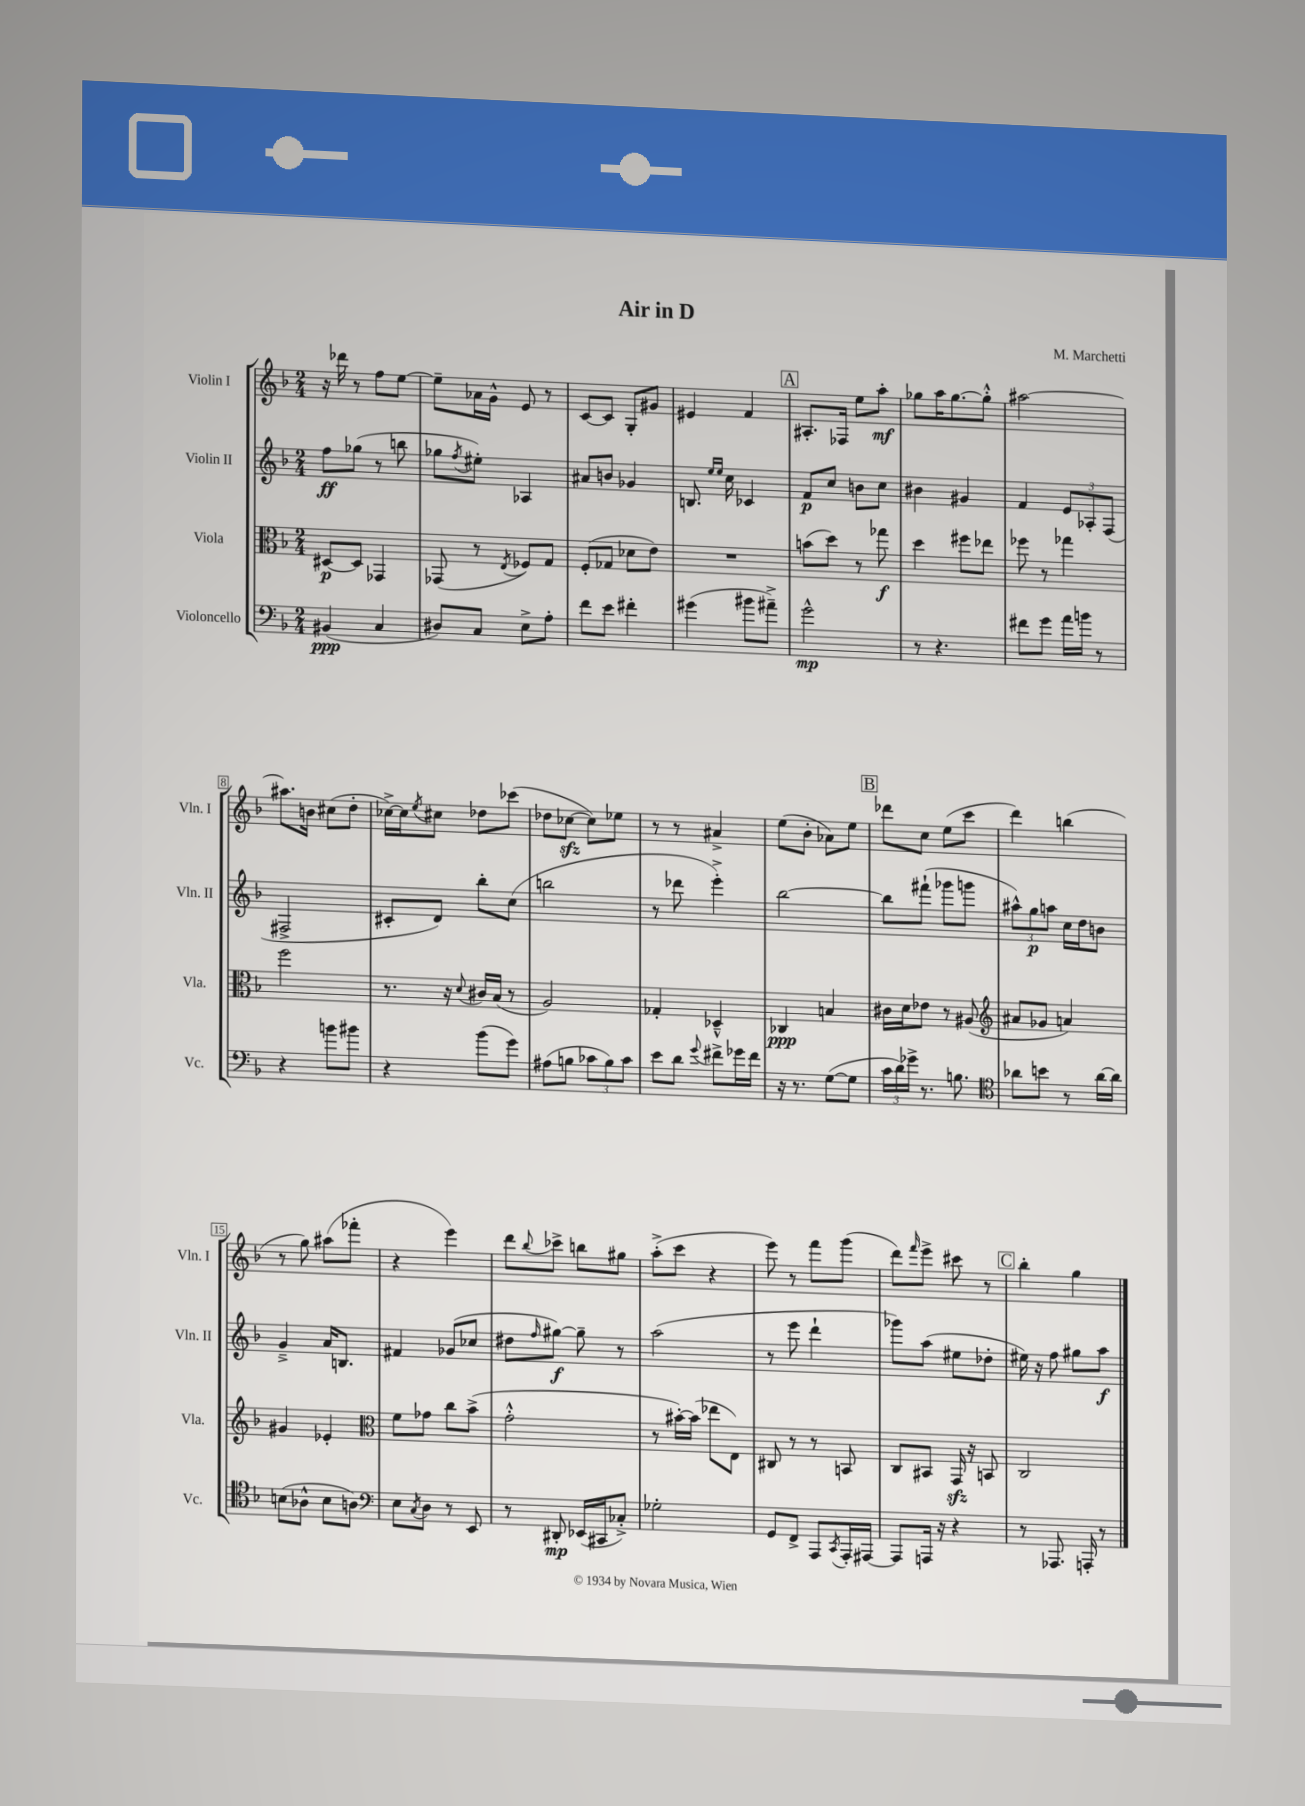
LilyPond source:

\header { title = "Air in D" composer = "M. Marchetti" }
<<
\new StaffGroup <<
\new Staff = "s0" \with { instrumentName = "Violin I" shortInstrumentName = "Vln. I" } {
    \clef treble \key f \major \numericTimeSignature \time 2/4
    r16 des'''16 r8 f''8 e''8~ |
    e''8-- aes'16 g'16-^ e'8 r8 |
    c'8~ c'8 g8-. gis'8 |
    eis'4 f'4 |
    \mark \markup { \box "A" } ais8.-. fes16 e''8 a''8-.\mf |
    ges''8 a''16 ges''8.~ ges''8-.-^ |
    ais''2~ |
    ais''8. b'16 cis''8( d''8-. |
    ces''16~->) ces''16 \acciaccatura { e''8 } cis''8 des''8 ces'''8( |
    des''8 ces''8~\sfz ces''8) ees''8 |
    r8 r8 ais'4-> |
    e''8( bes'8-. aes'8) e''8 |
    \mark \markup { \box "B" } des'''8 c''8 e''8( c'''8 |
    d'''4) b''4( |
    r8 g''8) ais''8( fes'''8-. |
    r4 e'''4) |
    d'''8 \appoggiatura { bes''8 } ces'''8-> b''8 gis''8 |
    a''8-.->( c'''8 r4 |
    e'''8) r8 f'''8 g'''8( |
    d'''8) \grace { f'''16 } e'''8-> cis'''8 r8 |
    \mark \markup { \box "C" } bes''4-. g''4 \bar "|." |
}
\new Staff = "s1" \with { instrumentName = "Violin II" shortInstrumentName = "Vln. II" } {
    \clef treble \key f \major \numericTimeSignature \time 2/4
    f''8\ff ges''8( r8 b''8 |
    ges''8 \acciaccatura { f''8 } eis''8-.) aes4 |
    ais'8 b'8 ges'4 |
    b8. \grace { e''16 e''16 } c''16 ces'4 |
    \mark \markup { \box "A" } f'8\p c''8 b'8 c''8 |
    bis'4 gis'4 |
    f'4 \tuplet 3/2 { e'8 aes8-. f8( } |
    fis2-> |
    cis'8-. d'8) bes''8-. c''8( |
    b''2 |
    r8 des'''8 e'''4-.->) |
    bes''2~ |
    \mark \markup { \box "B" } bes''8 fis'''8-!( ges'''8 g'''8 |
    \tuplet 3/2 { ais''8-^) g''8\p a''8 } c''16 d''16 b'8 |
    g'4---> a'16 b8. |
    fis'4 ges'8( ces''8 |
    dis''8 \grace { f''16 } gis''8~\f) gis''8-- r8 |
    a''2( |
    r8 e'''8 d'''4-! |
    ges'''8) a''8( eis''8 des''8-. |
    \mark \markup { \box "C" } eis''16) r16 f''8 gis''8 a''8\f \bar "|." |
}
\new Staff = "s2" \with { instrumentName = "Viola" shortInstrumentName = "Vla." } {
    \clef alto \key f \major \numericTimeSignature \time 2/4
    dis8~\p dis8 ges,4 |
    ges,8( r8 \acciaccatura { e8 } fes8) g8 |
    f8-.( ges8 des'8 e'8) |
    R2 |
    \mark \markup { \box "A" } b'8( d''8) r8 ges''8\f |
    d''4 fis''8 ees''8 |
    fes''8 r8 ges''4 |
    f''2 |
    r8. r16 \appoggiatura { d'8 } cis'16 bes16( r8 |
    a2) |
    ges4-. des4---^ |
    ces4\ppp b4 |
    \mark \markup { \box "B" } cis'16 d'16 ees'8 r8 ais8( |
    \clef treble ais'8 ges'8 a'4) |
    gis'4 ees'4-. |
    \clef alto f'8 ges'8 c''8 bes'8->( |
    g'2-.-^ |
    r8 bis'16~-.) bis'16( ees''8 e8) |
    cis8 r8 r8 b,8 |
    c8 bis,8 g,16\sfz r16 b,8 |
    \mark \markup { \box "C" } c2 \bar "|." |
}
\new Staff = "s3" \with { instrumentName = "Violoncello" shortInstrumentName = "Vc." } {
    \clef bass \key f \major \numericTimeSignature \time 2/4
    bis,4\ppp( c4 |
    dis8) c8 e8-> a8-. |
    f'8 e'8 fis'4-. |
    gis'4( bis'8 ais'8--->) |
    \mark \markup { \box "A" } g'2-^\mp |
    r8 r4. |
    fis'8 g'8 a'16 b'16 r8 |
    r4 b'8 bis'8 |
    r4 bes'8( g'8) |
    ais8( b8 \tuplet 3/2 { ces'8 b8) ces'8 } |
    e'8 d'8 \appoggiatura { g'8 } fis'8-> ges'16 fis'16 |
    r16 r8. g8~( g8 |
    \mark \markup { \box "B" } \tuplet 3/2 { c'16 d'16) ges'16-> } r8. b8. |
    \clef tenor aes'8 b'8 r8 aes'16~ aes'16 |
    b8( aes8-^ b8 a8) |
    \clef bass e8 \acciaccatura { c8 } d8 r8 e,8 |
    r8 dis,8-.\mp ees,16( cis,16 ces8-.->) |
    ges2-. |
    g,8 f,8-> a,,8 \acciaccatura { c,8 } a,,16-. ais,,16~ |
    ais,,8 a,,16 r16 r4 |
    \mark \markup { \box "C" } r8 aes,,8. a,,16-. r8 \bar "|." |
}
>>
>>
\layout { \context { \Score \override BarNumber.stencil = #(make-stencil-boxer 0.1 0.3 ly:text-interface::print) } }
